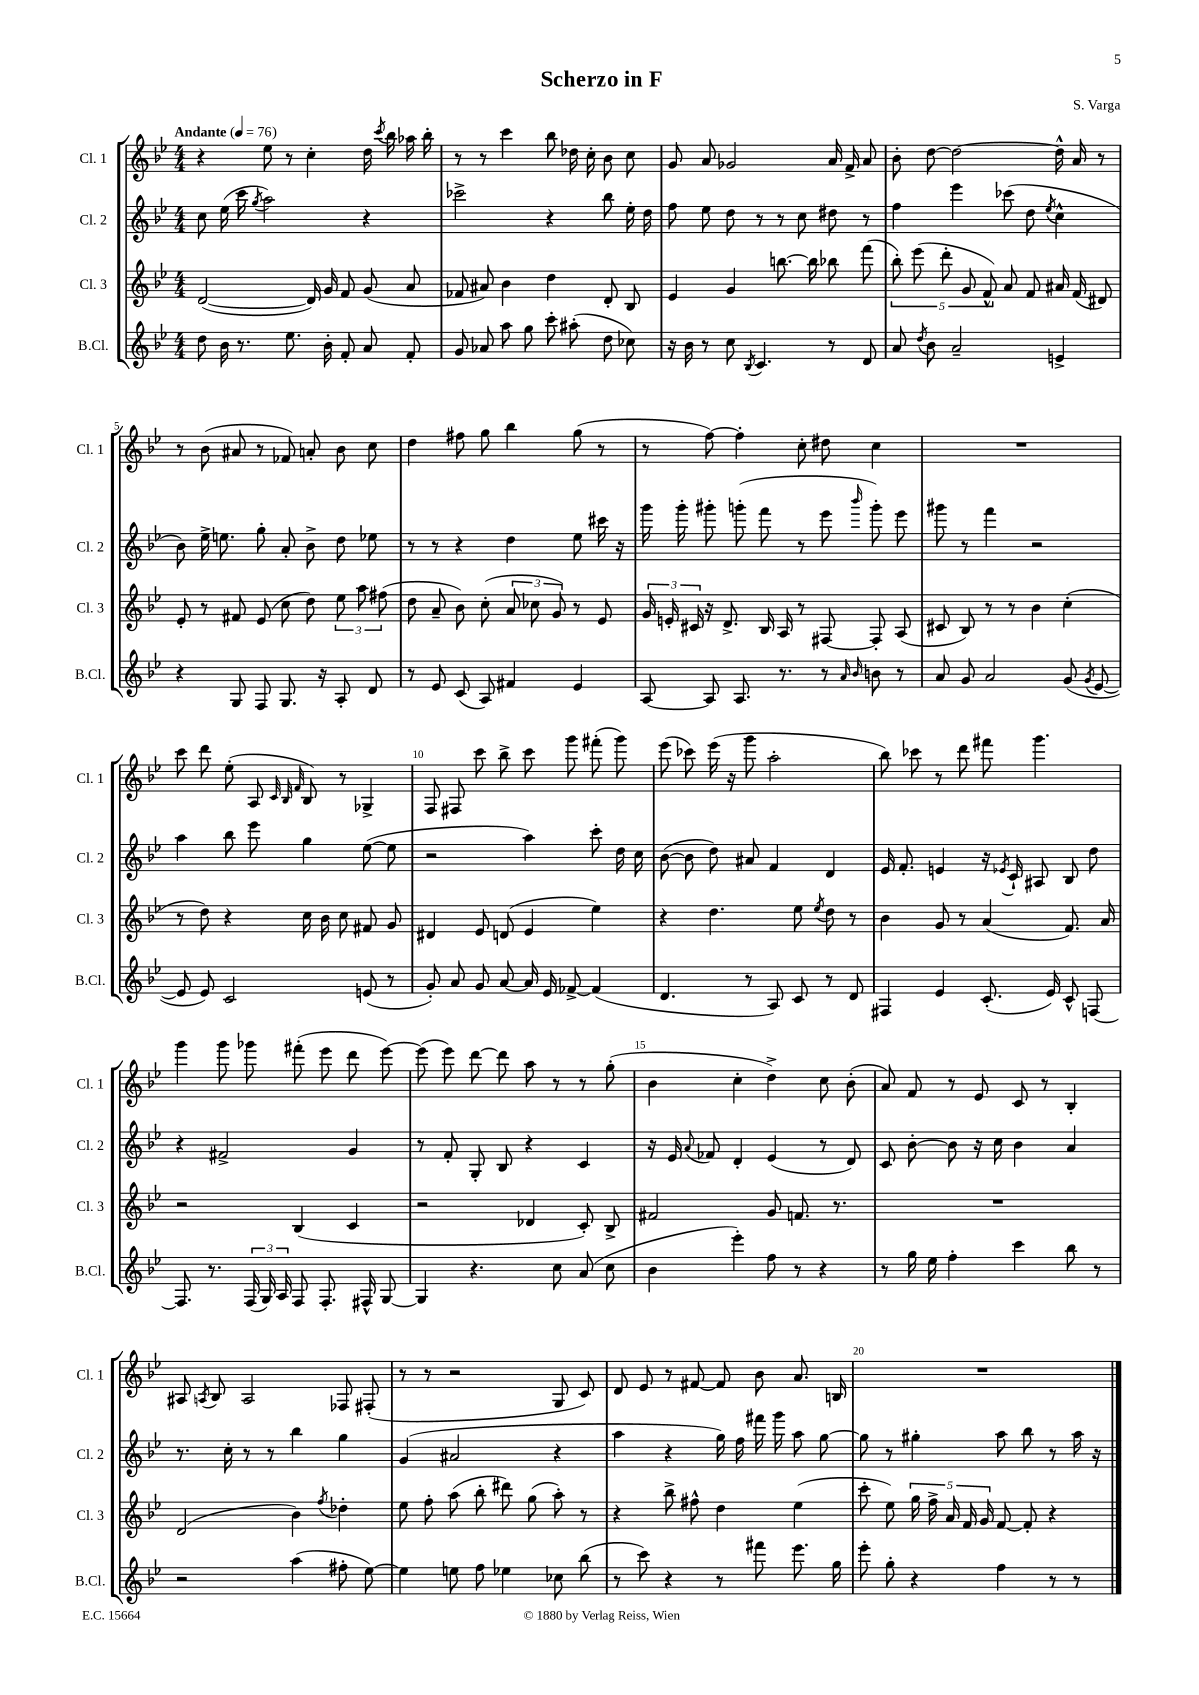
\header { title = "Scherzo in F" composer = "S. Varga" }
<<
\new StaffGroup <<
\new Staff = "s0" \with { instrumentName = "Cl. 1" shortInstrumentName = "Cl. 1" } {
    \clef treble \key bes \major \numericTimeSignature \time 4/4 \tempo "Andante" 4 = 76
    \autoBeamOff r4 ees''8 r8 c''4-. d''16 \acciaccatura { c'''8 } bes''16 aes''16 bes''16-. |
    r8 r8 c'''4 bes''8 des''16 c''16-. bes'8 c''8 |
    g'8 a'8 ges'2 a'16 f'16-> a'8 |
    bes'8-. d''8~ d''2~ d''16-^ a'16 r8 |
    r8 bes'8( ais'8 r8 fes'8) a'8-. bes'8 c''8 |
    d''4 fis''8 g''8 bes''4 g''8( r8 |
    r8 f''8~) f''4-. c''8-. dis''8 c''4 |
    R1 |
    c'''8 d'''8 ees''8-.( a8 \grace { c'32 bes32 f'32 } bes8) r8 ges4-> |
    f8 fis8 c'''8 bes''8-> c'''8 g'''8 fis'''8-.( g'''8) |
    ees'''8( ces'''8) ees'''16( r16 g'''8 a''2-. |
    bes''8) ces'''8 r8 d'''8 fis'''8 g'''4. |
    g'''4 g'''8 ges'''8 fis'''8-.( ees'''8 d'''8 ees'''8~) |
    ees'''8( ees'''8) d'''8~ d'''8 a''8 r8 r8 g''8-.( |
    bes'4 c''4-. d''4->) c''8 bes'8-.( |
    a'8) f'8 r8 ees'8 c'8 r8 bes4-. |
    ais8 \acciaccatura { a8 } bes8 a2 fes8 fis8-.( |
    r8 r8 r2 g8 c'8) |
    d'8 ees'8 r8 fis'8~ fis'8 bes'8 a'8. b16 |
    R1 \bar "|." |
}
\new Staff = "s1" \with { instrumentName = "Cl. 2" shortInstrumentName = "Cl. 2" } {
    \clef treble \key bes \major \numericTimeSignature \time 4/4
    \autoBeamOff c''8 ees''16( c'''16 \acciaccatura { g''8 } a''2) r4 |
    ces'''2-> r4 bes''8 ees''16-. d''16 |
    f''8 ees''8 d''8 r8 r8 c''8 dis''8 r8 |
    f''4 ees'''4 ces'''8( d''8 \acciaccatura { ees''8 } c''4-^ |
    bes'8) ees''16-> e''8. g''8-. a'8-. bes'8-> d''8 ees''8 |
    r8 r8 r4 d''4 ees''8 cis'''16 r16 |
    g'''16 g'''16-. gis'''8-. g'''8-.( f'''8 r8 ees'''8 \grace { bes'''16 } g'''8-.) ees'''8 |
    gis'''8 r8 f'''4 r2 |
    a''4 bes''8 ees'''8 g''4 ees''8~( ees''8 |
    r2 a''4) c'''8-. d''16 c''16 |
    bes'8~( bes'8 d''8) ais'8 f'4 d'4 |
    ees'16 f'8.-. e'4 r16 \acciaccatura { ees'8 } c'16-! ais8 bes8 d''8 |
    r4 fis'2-> g'4 |
    r8 f'8-. g8-. bes8 r4 c'4 |
    r16 ees'16 \appoggiatura { a'8 } fes'8 d'4-. ees'4( r8 d'8) |
    c'8 bes'8~-. bes'8 r16 c''16 bes'4 a'4 |
    r8. c''16-. r8 r8 bes''4 g''4 |
    g'4( ais'2 r4 |
    a''4 r4 g''16) f''16 fis'''16 g'''16 a''8 g''8~ |
    g''8 r8 gis''4-. a''8 bes''8 r8 a''16 r16 \bar "|." |
}
\new Staff = "s2" \with { instrumentName = "Cl. 3" shortInstrumentName = "Cl. 3" } {
    \clef treble \key bes \major \numericTimeSignature \time 4/4
    \autoBeamOff d'2~( d'16) g'16 f'8 g'8( a'8 |
    fes'8 ais'8) bes'4 d''4 d'8-. bes8 |
    ees'4 g'4 b''8.~ b''16 bes''8 f'''8( |
    \tuplet 5/4 { bes''8-.) ees'''8( d'''8-. g'8 f'8-^) } a'8 f'8 ais'16 f'16( dis'8) |
    ees'8-. r8 fis'8 ees'8( c''8 d''8) \tuplet 3/2 { ees''8 a''8 fis''8( } |
    d''8 a'8-- bes'8) c''8-.( \tuplet 3/2 { a'8 ces''8 g'8) } r8 ees'8 |
    \tuplet 3/2 { g'16 e'16-. cis'16 } r16 d'8.-> bes16 a16 r8 fis8~ fis8-. a8( |
    cis'8 bes8) r8 r8 bes'4 c''4-.( |
    r8 d''8) r4 c''16 bes'16 c''8 fis'8 g'8 |
    dis'4 ees'8 d'8( ees'4 ees''4) |
    r4 d''4. ees''8 \acciaccatura { ees''8 } d''8 r8 |
    bes'4 g'8 r8 a'4( f'8.) a'16 |
    r2 bes4( c'4 |
    r2 des'4 c'8-.) bes8-> |
    fis'2 g'8 f'8. r8. |
    R1 |
    d'2( bes'4) \acciaccatura { f''8 } des''4-. |
    ees''8 f''8-. a''8( bes''8-. dis'''8) g''8( a''8-.) r8 |
    r4 bes''8-> fis''8-^ d''4 ees''4( |
    c'''8-. ees''8) \tuplet 5/4 { g''16 f''16-> a'16 f'16 g'16 } f'8~ f'8-. r4 \bar "|." |
}
\new Staff = "s3" \with { instrumentName = "B.Cl." shortInstrumentName = "B.Cl." } {
    \clef treble \key bes \major \numericTimeSignature \time 4/4
    \autoBeamOff d''8 bes'16 r8. ees''8. bes'16-. f'8-. a'8 f'8-. |
    g'8 aes'8 a''8 g''8 c'''8-. ais''8-.( d''8 ces''8) |
    r16 bes'16 r8 c''8 \acciaccatura { bes8 } c'4. r8 d'8 |
    a'8 \acciaccatura { d''8 } bes'8 a'2-- e'4-> |
    r4 g8 f8 g8. r16 a8-. d'8 |
    r8 ees'8 c'8( a8) fis'4 ees'4 |
    a8~ a8 a8. r8. r8 \grace { a'16 bes'16 } b'8 r8 |
    a'8 g'8 a'2 g'8( \acciaccatura { g'8 } ees'8~ |
    ees'8 ees'8) c'2 e'8( r8 |
    g'8-.) a'8 g'8 a'8~ a'16 ees'16 fes'8~-> fes'4( |
    d'4. r8 a8) c'8 r8 d'8 |
    fis4 ees'4 c'8.-.( ees'16) c'8-^ f8~ |
    f8. r8. \tuplet 3/2 { f16( g16) a16 } f8 f8.-. fis16-^ g8~ |
    g4 r4. c''8 a'8( c''8 |
    bes'4 ees'''4-.) f''8 r8 r4 |
    r8 g''16 ees''16 f''4-. c'''4 bes''8 r8 |
    r2 a''4( fis''8-. ees''8~) |
    ees''4 e''8 f''8 ees''4 ces''8 bes''8( |
    r8 c'''8) r4 r8 fis'''8 ees'''8. g''16 |
    ees'''8-. g''8-. r4 f''4 r8 r8 \bar "|." |
}
>>
>>
\layout { \context { \Score \override BarNumber.break-visibility = ##(#f #t #t) barNumberVisibility = #(every-nth-bar-number-visible 5) } }
